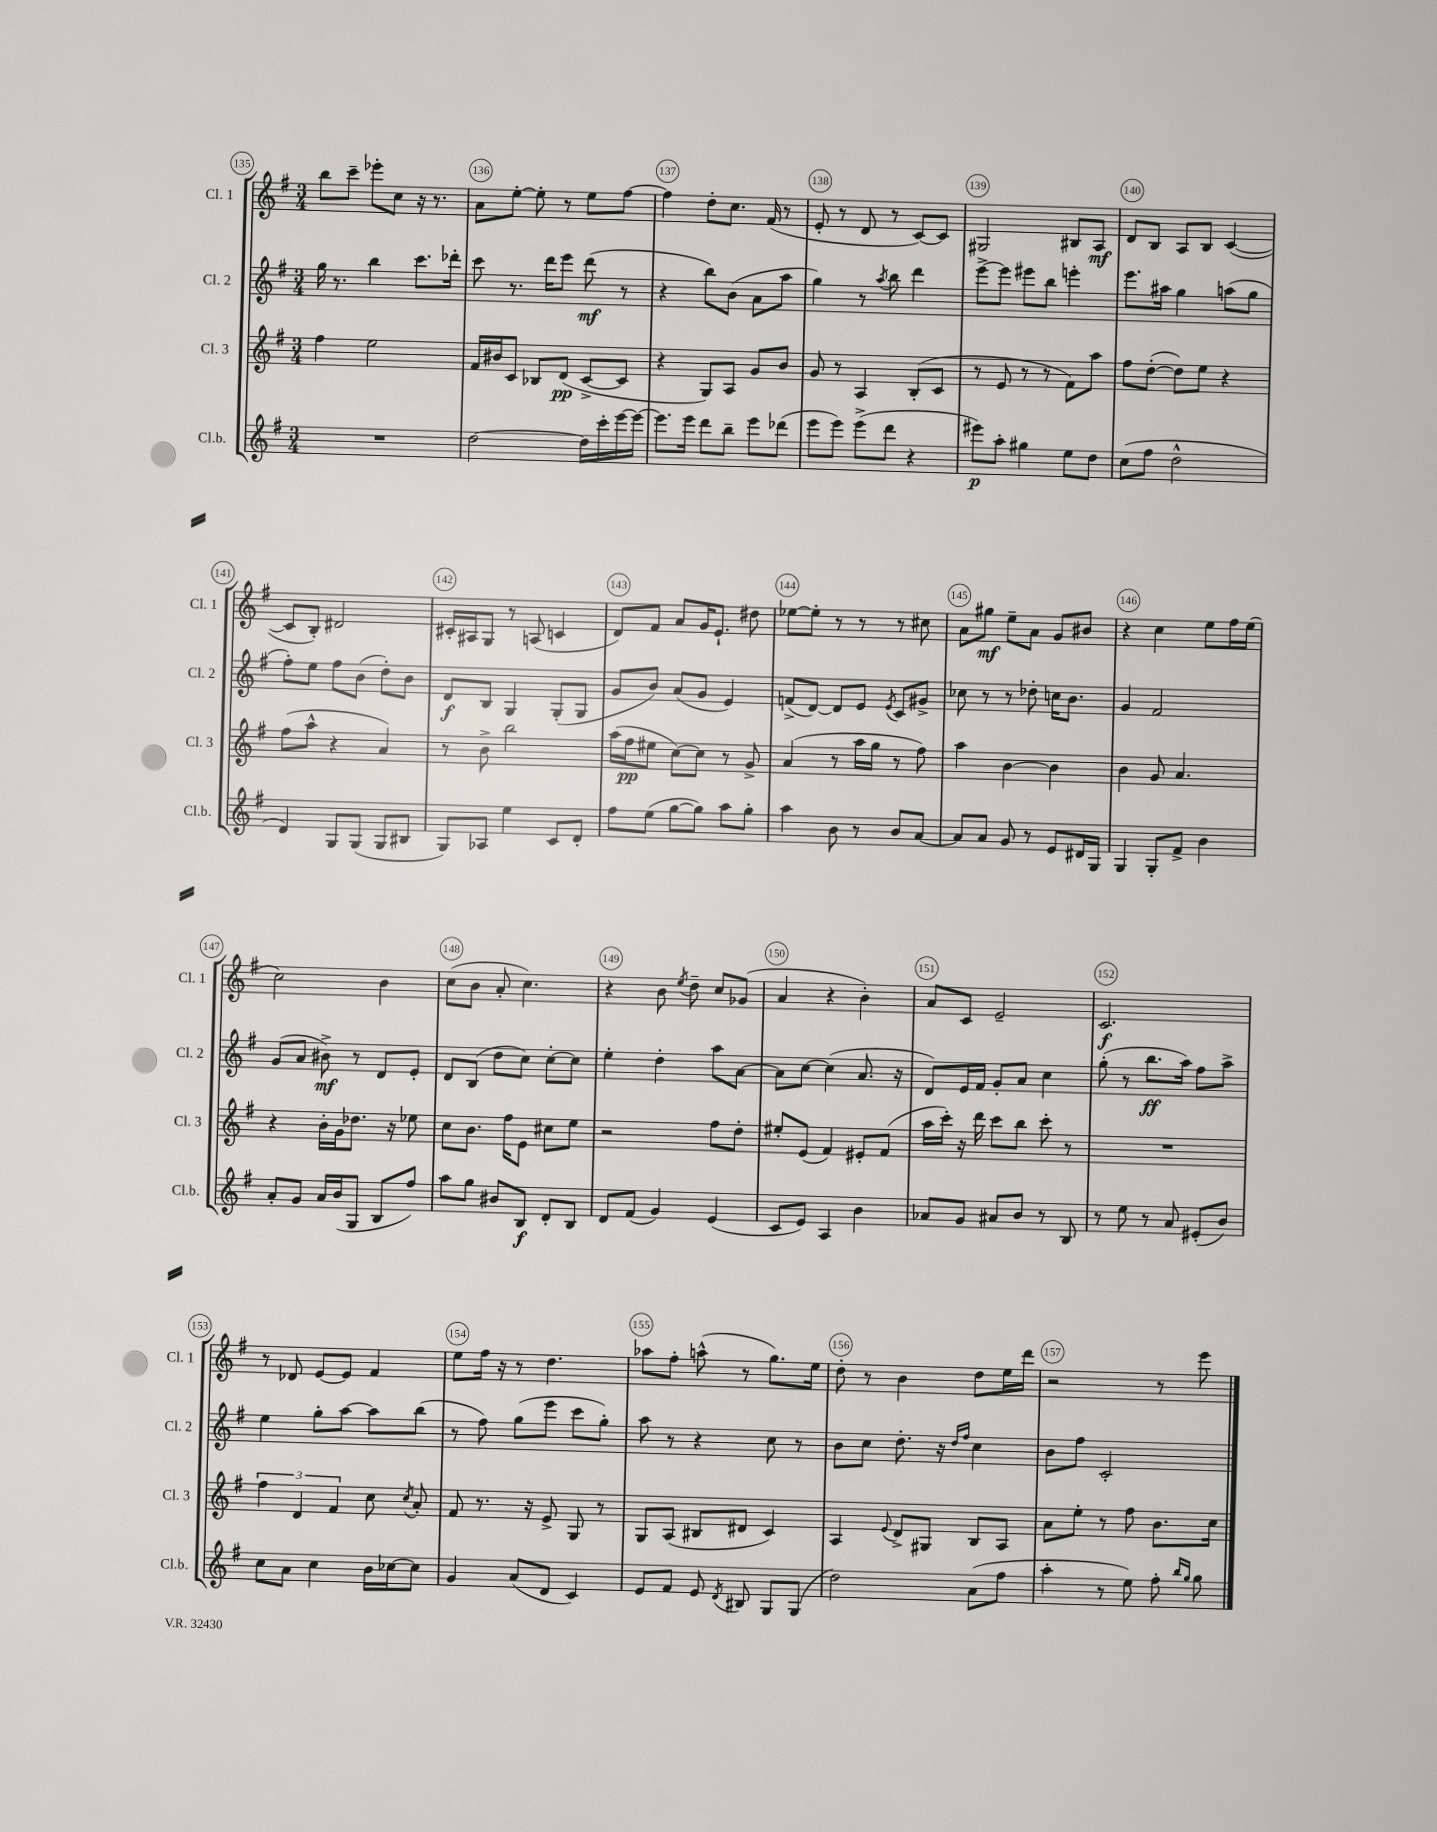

**kern	**kern	**kern	**kern
*staff4	*staff3	*staff2	*staff1
*clefG2	*clefG2	*clefG2	*clefG2
*k[f#]	*k[f#]	*k[f#]	*k[f#]
*M3/4	*M3/4	*M3/4	*M3/4
2.r	4ff#\	16gg\	8bb\L
.	.	8.r	.
.	.	.	8ccc~\J
.	2ee\	4bb\	8eee-'\L
.	.	.	8cc\J
.	.	8.ccc\L	16r
.	.	.	8.r
.	.	16ddd-'\Jk	.
=	=	=	=
[2dd\	16f#/LL	8ccc\	8a\L
.	16b#/J	.	.
.	8c/J	8.r	[8ee'\J
.	8B-/L	.	8ee'\]
.	.	16ddd\LK	.
.	(8d/J	8eee\J	8r
16dd\]LL	[8c^/L	(8ddd\	8ee\L
16ccc'\	.	.	.
[16eee\	8c/]J	8r	[8ff#\J
16eee\_JJ	.	.	.
=	=	=	=
8.eee\]L	4r	4r	4ff#\]
16eee\Jk	.	.	.
8ddd\L	8G/L)	8bb\L)	8dd'\L
8bb~\J	8A/J	(8b\J	8.cc\J
8eee\L	8g/L	8a\L	.
.	.	.	(16f#/
(8ddd-\J	8b/J	8aa\J	8r
=	=	=	=
8eee\L	8g/	4gg\)	8e'/
8eee\J)	8r	.	8r
(8eee^\L	4A/	8r	8d/
.	.	8qaa/	.
8ddd\J	.	8bb\	8r
4r	(8B'/L	4ddd\	[8c/L)
.	8c/J	.	8c/]J
=	=	=	=
8eee#\L)	8r	[8eee^\L	2G#/
8aa'\J	8e/	8eee\]J	.
4gg#\	8r	8eee#\L	.
.	8r	8bb\J	.
8ee\L	8f#\L)	4eee'\	8B#/L
8dd\J	8aa\J	.	8A/J
=	=	=	=
(8cc\L	8ff#\L	8.eee\L	8d/L
8ff#\J	([8dd'\J	.	8B/J
.	.	16aa#\Jk	.
2dd^^\	8dd\]L)	4gg\	8A/L
.	8ee\J	.	8B/J
.	4r	(8aa\L	([4c/
.	.	8gg\J	.
=	=	=	=
4d/)	(8ff#\L	8ff#'\L)	8c/]L
.	8aa^^\J	8ee\J	8B'/J)
8G/L	4r	8ff#\L	2d#/
(8G/J	.	(8b\J	.
8G/L	4a/)	8dd'\L)	.
8B#/J	.	8b\J	.
=	=	=	=
8G/L)	8r	8d/L	16c#'/LL
.	.	.	16A#/J
8A-/J	8b^\	8B/J	8G/J
4ee\	2bb\	4G/	8r
.	.	.	(8A/
8c/L	.	(8G'/L	4c/
8d'/J	.	8G/J	.
=	=	=	=
8ff#\L	(16aa\LL	8g/L	8d/L)
.	16ff#\J	.	.
(8ee\J	8ee#\J	8b/J)	8f#/J
[8gg\L	[8cc\L)	(8a/L	8a/L
8gg\]J)	8cc\]J	8g/J	16g/K
.	.	.	8.e`/J
8aa\L	8r	4e/)	.
8gg'\J	8g^/	.	8dd#\
=	=	=	=
4aa\	(4a/	(8f^/L	[8ee-\L
.	.	[8d/J)	8ee-'\]J
8b\	8r	8d/]L	8r
8r	16aa\LL	8e/J	8r
.	16gg\JJ	.	.
.	.	8qe/	.
8b/L	8r	8c/L	8r
[8a/J	8ff#\)	8g#^/J	8cc#\
=	=	=	=
8a/]L	4aa\	8cc-\	8a\L
8a/J	.	8r	8gg#\J
8g/	[4b\	8r	8ee~\L
8r	.	8dd-'\	8a\J
8e/L	4b\]	16cc\LK	8g/L
.	.	8.b\J	.
16d#/L	.	.	8b#/J
16G/JJ	.	.	.
=	=	=	=
4G/	4b\	4g/	4r
8G'/L	8g/	2f#/	4cc\
8f#^/J	4.a/	.	.
4b\	.	.	8ee\L
.	.	.	16ff#\L
.	.	.	(16ee\JJ
=	=	=	=
8a'/L	4r	(8g/L	2cc\)
8g/J	.	8a/J	.
16a/LL	16b'\LL	8b#^\)	.
(16b/J	16g\J	.	.
8G/J	8.dd-\J	8r	.
8B/L	.	8d/L	4b\
.	16r	.	.
8ff#/J)	8ee-\	8e'/J	.
=	=	=	=
8aa\L	8cc\L	8d/L	(8cc\L
8gg\J	8.b\J	(8B/J	8b\J
8b#/L	.	8dd\L	8a'/
.	16ff#\LK	.	.
8B/J	8e\J	8cc\J)	4.cc\)
8d'/L	8cc#\L	[8cc'\L	.
8B/J	8ee\J	8cc\]J	.
=	=	=	=
8d/L	2r	4ee'\	4r
(8f#/J	.	.	.
4g/)	.	4dd'\	8b\
.	.	.	8qee/
.	.	.	8dd~\
(4e/	8ff#\L	8aa\L	8cc/L
.	8dd'\J	[8a\J	(8g-/J
=	=	=	=
8c/L	8ee#'/L	8a\]L	4a/
8e/J)	(8e/J	[8cc\J	.
4A/	4f#/)	(4cc\]	4r
4b\	8e#'/L	8.a/	4b'\)
.	(8f#/J	.	.
.	.	16r	.
=	=	=	=
8a-/L	16aa\LL	8d/L)	8a/L
.	16ccc'\JJ)	.	.
8g/J	16r	16e/L	8c/J
.	16ddd\	16f#/JJ	.
8a#/L	8ccc\L	8g'/L	2e~/
8b/J	8bb\J	8a/J	.
8r	8ccc'\	4cc\	.
8B/	8r	.	.
=	=	=	=
8r	2.r	(8gg'\	2.c/
8ee\	.	8r	.
8r	.	8.bb\L	.
8a/	.	.	.
.	.	16aa\Jk)	.
(8e#'/L	.	8ff#\L	.
8b/J)	.	8aa^\J	.
=	=	=	=
8cc\L	6ff#\	4ee\	8r
8a\J	.	.	8d-/
.	6d/	.	.
4cc\	.	8gg'\L	[8e/L
.	6f#/	.	.
.	.	[8aa\J	8e/]J
16b\LL	8cc\	8aa\]L	4f#/
[16cc-\J	.	.	.
.	8qcc/	.	.
8cc-\]J	8a'/	(8bb\J	.
=	=	=	=
4g/	8f#/	8r	8ee\L
.	8.r	8ff#\)	16ff#\Jk
.	.	.	16r
(8a/L	.	(8gg\L	8r
.	16r	.	.
8d/J	8e^/	8eee\J	4.dd\
4c/)	8G/	8ccc\L	.
.	8r	8gg'\J)	.
=	=	=	=
8e/L	8G/L	8aa\	8aa-\L
8f#/J	(8A/J	8r	8ff#'\J
8e/	8B#/L	4r	(8aa^^\
8qd/	.	.	.
8B#/	8d#/J	.	8r
8G/L	4c/)	8cc\	8.gg\L)
(8G/J	.	8r	.
.	.	.	16ee\Jk
=	=	=	=
2dd\)	4A/	8b\L	8dd'\
.	.	8cc\J	8r
.	8qqe/	.	.
.	8d^/L	8.dd'\	4b\
.	8G#/J	.	.
.	.	16r	.
.	.	16qqdd/LL	.
.	.	16qqff#/JJ	.
(8a\L	8B/L	4cc\	8dd\L
8ff#\J	8A/J	.	16ee\L
.	.	.	16ddd\JJ
=	=	=	=
4aa'\	8a\L	8b\L	2r
.	8ee'\J	8ff#\J	.
8r	8r	2c'/	.
8ee\)	8ff#\	.	.
8ff#'\	8.b\L	.	8r
16qqbb/LL	.	.	.
16qqgg/JJ	.	.	.
8gg\	.	.	8eee\
.	16cc\Jk	.	.
==	==	==	==
*-	*-	*-	*-
